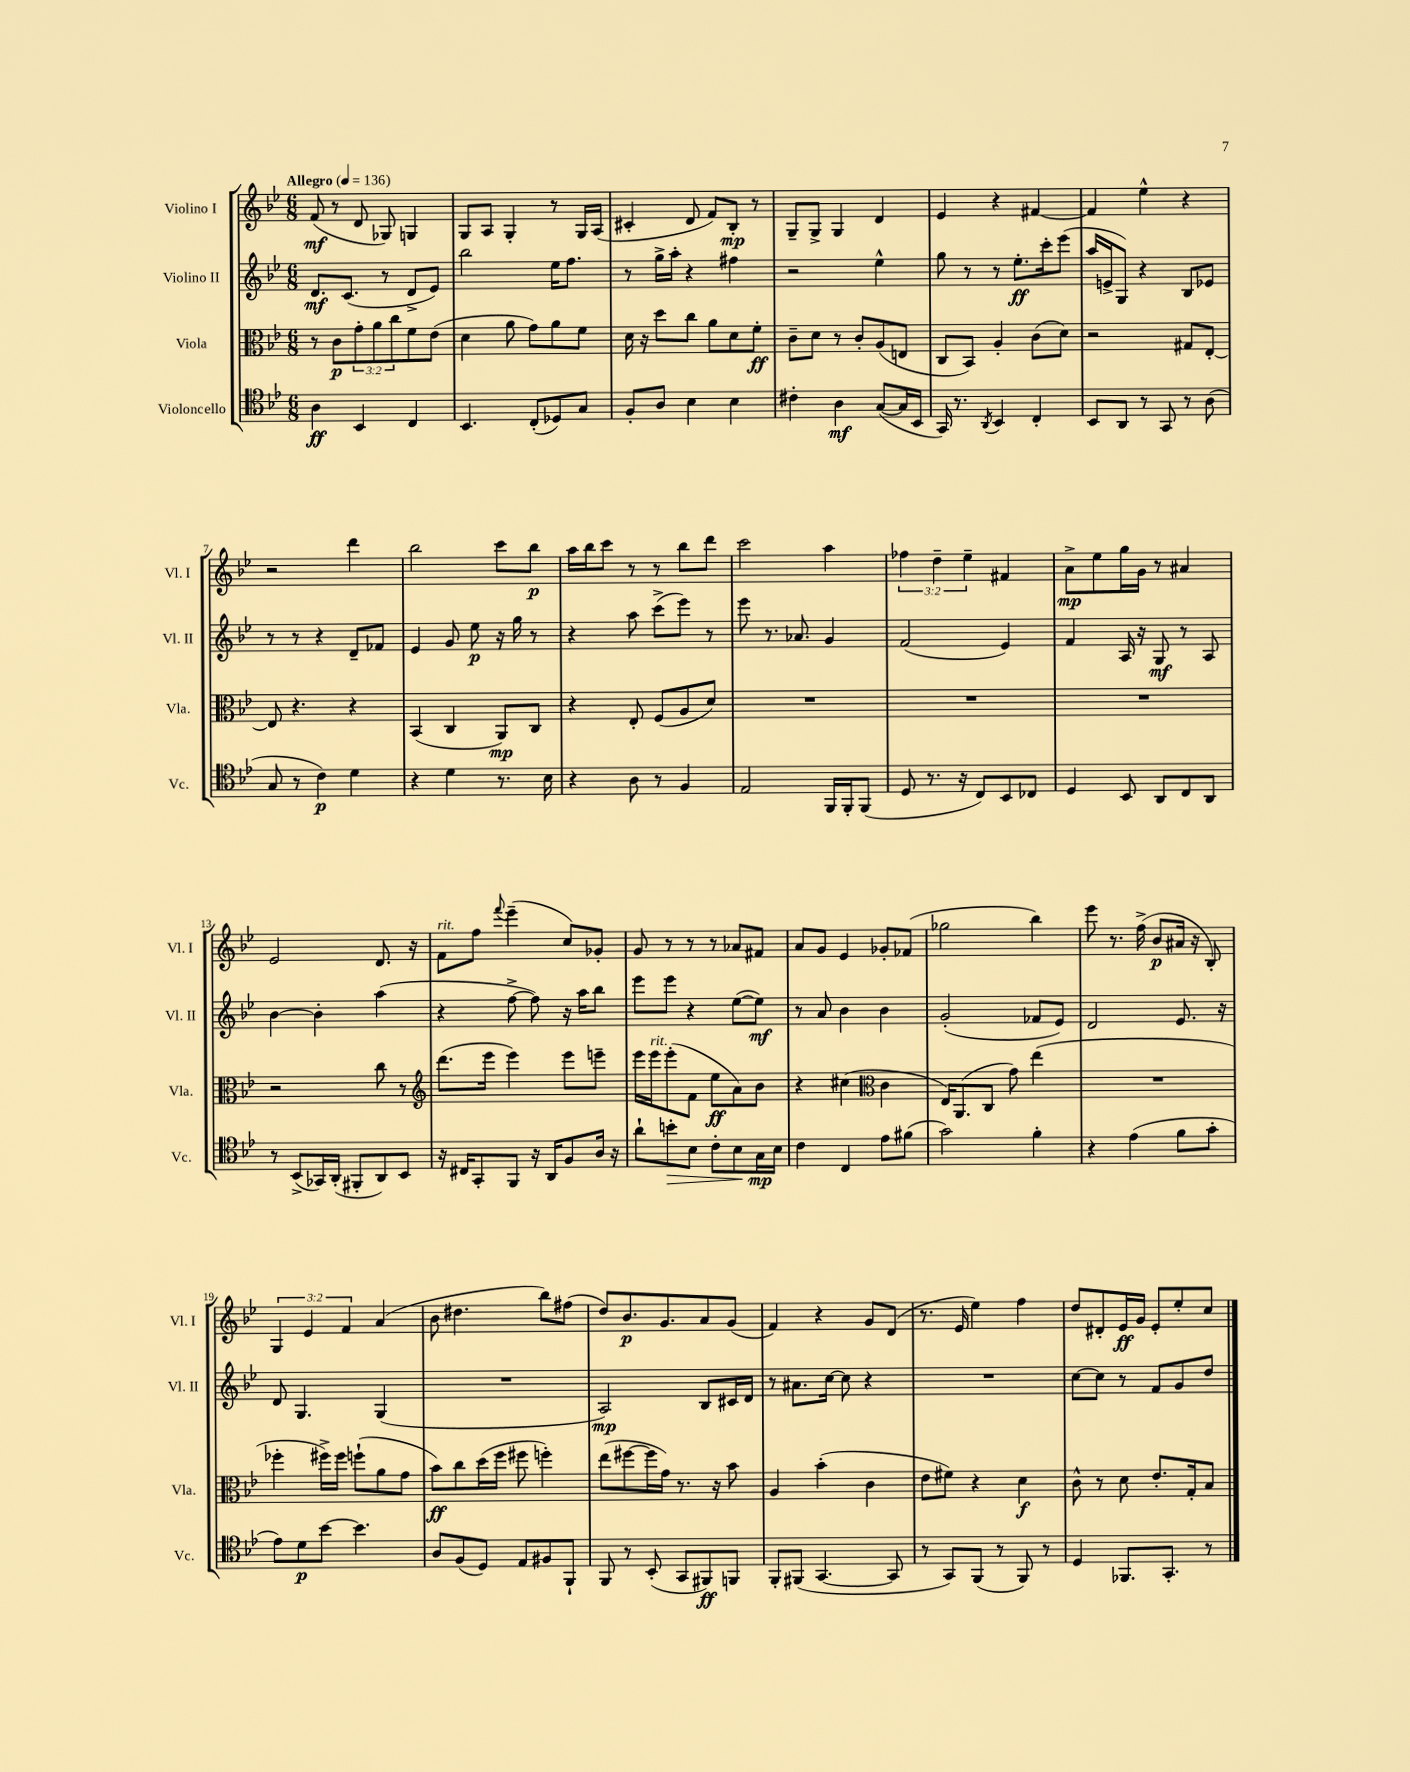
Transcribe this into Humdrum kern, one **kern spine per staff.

**kern	**dynam	**kern	**dynam	**kern	**dynam	**kern	**dynam
*part4	*part4	*part3	*part3	*part2	*part2	*part1	*part1
*staff4	*staff4	*staff3	*staff3	*staff2	*staff2	*staff1	*staff1
*I"Violoncello	*	*I"Viola	*	*I"Violino II	*	*I"Violino I	*
*I'Vc.	*	*I'Vla.	*	*I'Vl. II	*	*I'Vl. I	*
*clefC4	*	*clefC3	*	*clefG2	*	*clefG2	*
*k[b-e-]	*	*k[b-e-]	*	*k[b-e-]	*	*k[b-e-]	*
*M6/8	*	*M6/8	*	*M6/8	*	*M6/8	*
*MM136	*	*MM136	*	*MM136	*	*MM136	*
=1	=1	=1	=1	=1	=1	=1	=1
!	!	!	!	!	!	!LO:TX:a:B:t=Allegro	!
4A\	ff	8r	.	8.d/L	mf	(8f/	mf
.	.	8c\L	p	.	.	8r	.
.	.	.	.	(8.c/J	.	.	.
4BB-/	.	12g'\	.	.	.	8d/	.
.	.	12a\	.	.	.	.	.
.	.	.	.	8r	.	8G-X/)	.
.	.	12cc\	.	.	.	.	.
4C/	.	8f\	.	8d^/L	.	4Gn/	.
.	.	(8e-\J	.	8e-/J)	.	.	.
=2	=2	=2	=2	=2	=2	=2	=2
4.BB-/	.	4d\	.	2bb-\	.	8G/L	.
.	.	.	.	.	.	8A/J	.
.	.	8a\	.	.	.	4G'/	.
(8C'/L	.	8g\L)	.	.	.	.	.
8D-X/)	.	8a\	.	16ee-\KL	.	8r	.
.	.	.	.	8.ff\J	.	.	.
8G/J	.	8f\J	.	.	.	16G/LL	.
.	.	.	.	.	.	(16A/JJ	.
=3	=3	=3	=3	=3	=3	=3	=3
8F'/L	.	16d\	.	8r	.	4c#X'/	.
.	.	16r	.	.	.	.	.
8A/J	.	8dd\L	.	16gg^\LL	.	.	.
.	.	.	.	16aa'\JJ	.	.	.
4B-\	.	8cc\J	.	4r	.	8d/	.
.	.	8a\L	.	.	.	8f/L)	.
4B-\	.	8d\	.	4ff#X\	.	8B-'/J	mp
.	.	8f'\J	ff	.	.	8r	.
=4	=4	=4	=4	=4	=4	=4	=4
4c#X'\	.	8c~\L	.	2r	.	8G~/L	.
.	.	8d\J	.	.	.	8G^/J	.
4A\	mf	8r	.	.	.	4G/	.
.	.	8c'/L	.	.	.	.	.
([8G/L	.	(8A/	.	4ee-^^\	.	4d/	.
16G/L]	.	8En/J	.	.	.	.	.
16BB-/JJ	.	.	.	.	.	.	.
=5	=5	=5	=5	=5	=5	=5	=5
16GG/)	.	8C/L	.	8gg\	.	4e-/	.
8.r	.	.	.	.	.	.	.
.	.	8BB-/J)	.	8r	.	.	.
8qAA/	.	.	.	.	.	.	.
4BB-/	.	4A'/	.	8r	.	4r	.
.	.	.	.	8.ee-'\L	ff	.	.
4C'/	.	(8c\L	.	.	.	[4f#X/	.
.	.	.	.	16ccc'\k	.	.	.
.	.	8d\J)	.	(8eee-\J	.	.	.
=6	=6	=6	=6	=6	=6	=6	=6
8BB-/L	.	2r	.	16aa/LL	.	4f#/]	.
.	.	.	.	16en^/J	.	.	.
8AA/J	.	.	.	8G/J)	.	.	.
8r	.	.	.	4r	.	4ee-^^\	.
8GG/	.	.	.	.	.	.	.
8r	.	8G#X/L	.	8B-/L	.	4r	.
(8A\	.	[8E-'/J	.	8e-X/J	.	.	.
!!LO:LB:g=z
=7	=7	=7	=7	=7	=7	=7	=7
8G/	.	8E-/]	.	8r	.	2r	.
8r	.	4.r	.	8r	.	.	.
4c\)	p	.	.	4r	.	.	.
4d\	.	4r	.	8d~/L	.	4ddd\	.
.	.	.	.	8f-X/J	.	.	.
=8	=8	=8	=8	=8	=8	=8	=8
4r	.	(4BB-/	.	4e-/	.	2bb-\	.
4d\	.	4C/	.	8g/	.	.	.
.	.	.	.	8ee-\	p	.	.
8.r	.	8AA/L)	mp	16r	.	8ccc\L	.
.	.	.	.	16gg\	.	.	.
.	.	8C/J	.	8r	.	8bb-\J	p
16B-\	.	.	.	.	.	.	.
=9	=9	=9	=9	=9	=9	=9	=9
4r	.	4r	.	4r	.	16aa\LL	.
.	.	.	.	.	.	16bb-\J	.
.	.	.	.	.	.	8ccc\J	.
8A\	.	8E-'/	.	8aa\	.	8r	.
8r	.	(8F/L	.	(8ccc^\L	.	8r	.
4F/	.	8A/	.	8eee-\J)	.	8bb-\L	.
.	.	8d/J)	.	8r	.	8ddd\J	.
=10	=10	=10	=10	=10	=10	=10	=10
2E-/	.	2.r	.	8eee-\	.	2ccc\	.
.	.	.	.	8.r	.	.	.
.	.	.	.	8.a-X/	.	.	.
16FF/LL	.	.	.	4g/	.	4aa\	.
16FF'/J	.	.	.	.	.	.	.
(8FF/J	.	.	.	.	.	.	.
=11	=11	=11	=11	=11	=11	=11	=11
8D/	.	2.r	.	(2f/	.	6ff-X\	.
8.r	.	.	.	.	.	.	.
.	.	.	.	.	.	6dd~\	.
16r	.	.	.	.	.	.	.
.	.	.	.	.	.	6ee-~\	.
8C/L)	.	.	.	.	.	.	.
8BB-/	.	.	.	4e-/)	.	4f#X/	.
8C-X/J	.	.	.	.	.	.	.
=12	=12	=12	=12	=12	=12	=12	=12
4D/	.	2.r	.	4f/	.	8a^\L	mp
.	.	.	.	.	.	8ee-\	.
8BB-/	.	.	.	16A/	.	16gg\L	.
.	.	.	.	16r	.	16g\JJ	.
8AA/L	.	.	.	8G/	mf	8r	.
8C/	.	.	.	8r	.	4a#X/	.
8AA/J	.	.	.	8A/	.	.	.
!!LO:LB:g=z
=13	=13	=13	=13	=13	=13	=13	=13
8r	.	2r	.	[4b-\	.	2e-/	.
(8BB-^/L	.	.	.	.	.	.	.
16GG-X/L)	.	.	.	4b-'\]	.	.	.
(16AA'/JJ	.	.	.	.	.	.	.
8FF#X'/L	.	.	.	.	.	.	.
8AA/)	.	8cc\	.	(4aa\	.	8.d/	.
8BB-/J	.	8r	.	.	.	.	.
.	.	.	.	.	.	16r	.
=14	=14	=14	=14	=14	=14	=14	=14
*	*	*clefG2	*	*	*	*	*
!	!	!	!	!	!	!LO:TX:a:i:t=rit.	!
16r	.	(8.ddd\L	.	4r	.	8f\L	.
16C#X/KL	.	.	.	.	.	.	.
8GG'/	.	.	.	.	.	8ff\J	.
.	.	16eee-\Jk	.	.	.	.	.
.	.	.	.	.	.	8qqfff/	.
8FF/J	.	4eee-\)	.	[8ff^\	.	(4eee-~\	.
16r	.	.	.	8ff\])	.	.	.
16AA/KL	.	.	.	.	.	.	.
8F/	.	8eee-\L	.	16r	.	8cc/L)	.
.	.	.	.	16aa\KL	.	.	.
16A/Jk	.	8eeen~\J	.	8bb-\J	.	8g-X'/J	.
16r	.	.	.	.	.	.	.
=15	=15	=15	=15	=15	=15	=15	=15
8a`\L	.	16eee-\LL	.	8eee-\L	.	8g/	.
!	!	!LO:TX:a:i:t=rit.	!	!	!	!	!
.	.	16eee-\J	.	.	.	.	.
!	!LO:HP:b	!	!	!	!	!	!
8bn'\	>	(8eee-'\	.	8eee-\J	.	8r	.
8B-\J	.	8f\J	.	4r	.	8r	.
8c'\L	.	8ee-\L	ff	.	.	8r	.
8B-\	.	8a\)	.	([8ee-\L	.	8a-X/L	.
16G\L	] mp	8b-\J	.	8ee-\J])	mf	8f#X/J	.
16B-\JJ	.	.	.	.	.	.	.
=16	=16	=16	=16	=16	=16	=16	=16
4c\	.	4r	.	8r	.	8a/L	.
.	.	.	.	8a/	.	8g/J	.
4C/	.	(4cc#X\	.	4b-\	.	4e-/	.
*	*	*clefC3	*	*	*	*	*
8e-\L	.	4c\	.	4b-\	.	8g-X'/L	.
(8f#X\J	.	.	.	.	.	(8f-X/J	.
=17	=17	=17	=17	=17	=17	=17	=17
2g\)	.	16E-/KL)	.	(2g'/	.	2gg-X\	.
.	.	(8.AA/	.	.	.	.	.
.	.	8C/J	.	.	.	.	.
.	.	8g\)	.	.	.	.	.
4f'\	.	(4ee-\	.	8f-X/L	.	4bb-\)	.
.	.	.	.	8e-/J)	.	.	.
=18	=18	=18	=18	=18	=18	=18	=18
4r	.	2.r	.	2d/	.	8eee-\	.
.	.	.	.	.	.	8.r	.
(4e-\	.	.	.	.	.	.	.
.	.	.	.	.	.	(16ff^\	.
.	.	.	.	.	.	8b-/L	p
8f\L	.	.	.	8.e-/	.	16a#X/Jk	.
.	.	.	.	.	.	16r	.
8g'\J	.	.	.	.	.	8B-'/)	.
.	.	.	.	16r	.	.	.
!!LO:LB:g=z
=19	=19	=19	=19	=19	=19	=19	=19
8e-\L)	.	4ff-X'\	.	8d/	.	6G/	.
8d\	p	.	.	4.G/	.	.	.
.	.	.	.	.	.	6e-/	.
[8b-\J	.	16ff#X^\LL)	.	.	.	.	.
.	.	16ff#\JJ	.	.	.	.	.
.	.	.	.	.	.	6f/	.
4.b-\]	.	(8ffn`\L	.	.	.	.	.
.	.	8a\	.	(4G/	.	(4a/	.
.	.	8g\J	.	.	.	.	.
=20	=20	=20	=20	=20	=20	=20	=20
8A/L	.	8b-\L)	ff	2.r	.	8b-\	.
(8F/	.	8cc\	.	.	.	4.dd#X\	.
8D/J)	.	(16dd\L	.	.	.	.	.
.	.	16ff\JJ	.	.	.	.	.
8E-/L	.	8ff#X\	.	.	.	.	.
8F#X/	.	4ffn'\)	.	.	.	8bb-\L)	.
8FF`/J	.	.	.	.	.	(8ff#X\J	.
=21	=21	=21	=21	=21	=21	=21	=21
8FF/	.	(8ee-\L	.	2A/)	mp	8dd/L)	.
8r	.	[8ff#X\	.	.	.	8.b-/	p
(8BB-'/	.	16ff#\L]	.	.	.	.	.
.	.	16g\JJ)	.	.	.	8.g/	.
8GG/L	.	8.r	.	.	.	.	.
8FF#X/)	ff	.	.	8B-/L	.	8a/	.
.	.	16r	.	.	.	.	.
8FFn/J	.	8b-\	.	16c#X/L	.	(8g/J	.
.	.	.	.	16d/JJ	.	.	.
=22	=22	=22	=22	=22	=22	=22	=22
8FF'/L	.	4A/	.	8r	.	4f/)	.
(8FF#X/J	.	.	.	8.a#X\L	.	.	.
[4.GG/	.	(4b-'\	.	.	.	4r	.
.	.	.	.	[16cc\Jk	.	.	.
.	.	.	.	8cc\]	.	.	.
.	.	4c\	.	4r	.	8g/L	.
8GG/]	.	.	.	.	.	(8d/J	.
=23	=23	=23	=23	=23	=23	=23	=23
8r	.	8e-\L	.	2.r	.	8.r	.
8GG/L)	.	8f#X\J)	.	.	.	.	.
.	.	.	.	.	.	16e-/	.
(8FF/J	.	4r	.	.	.	4ee-\)	.
8r	.	.	.	.	.	.	.
8FF/)	.	4d\	f	.	.	4ff\	.
8r	.	.	.	.	.	.	.
=24	=24	=24	=24	=24	=24	=24	=24
4D/	.	8c^^\	.	[8cc\L	.	8dd/L	.
.	.	8r	.	8cc\J]	.	8d#X'/	.
8.FF-X/L	.	8d\	.	8r	.	16e-/L	ff
.	.	.	.	.	.	16g/JJ	.
.	.	8.e-'/L	.	8f/L	.	8e-'/L	.
8.GG'/J	.	.	.	.	.	.	.
.	.	.	.	8g/	.	8ee-'/	.
.	.	16G'/k	.	.	.	.	.
8r	.	8B-/J	.	8dd/J	.	8cc/J	.
==	==	==	==	==	==	==	==
*-	*-	*-	*-	*-	*-	*-	*-
